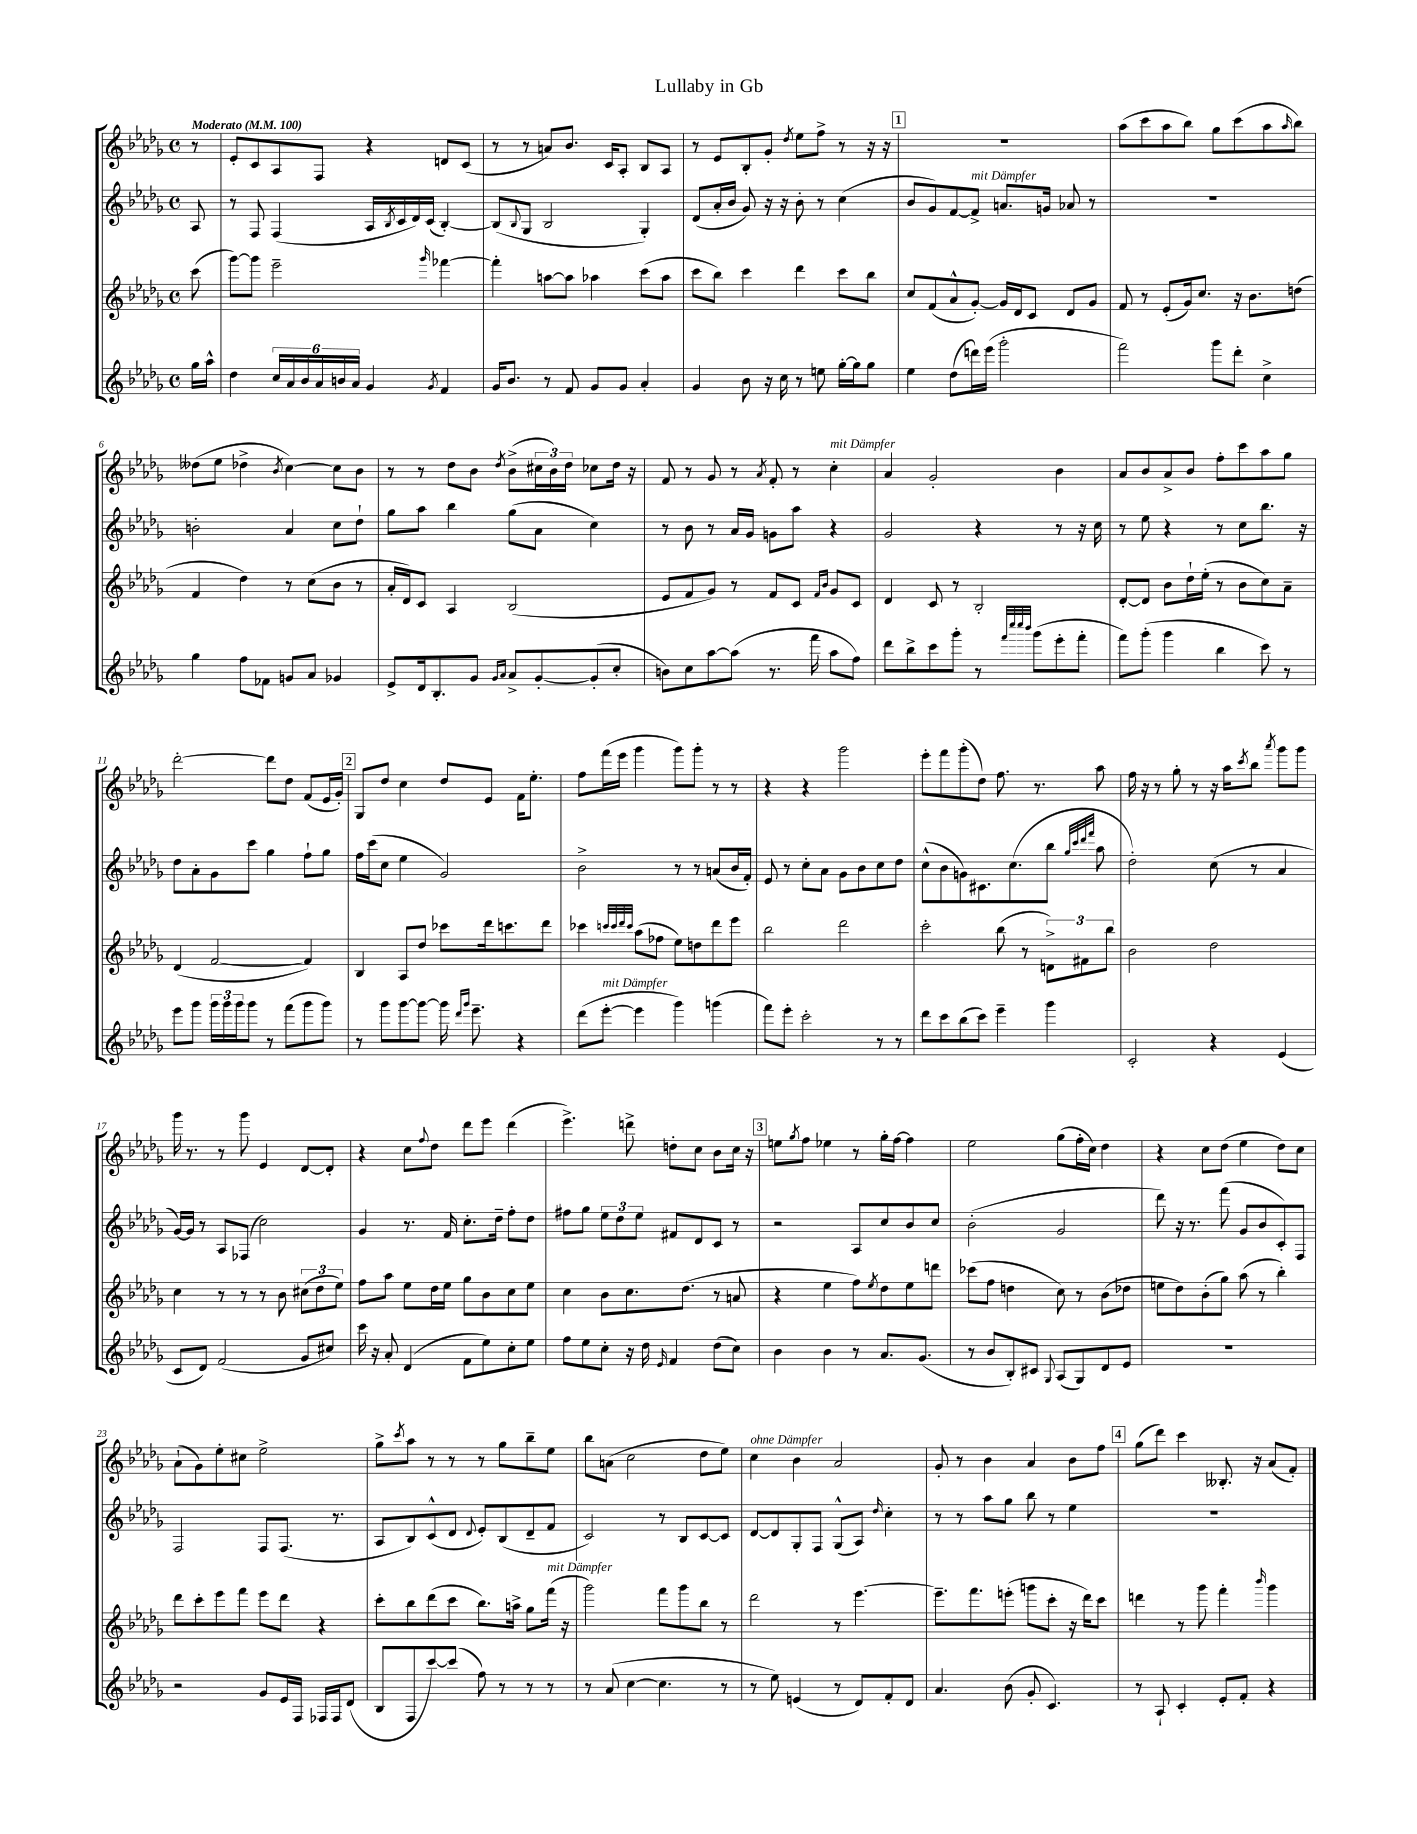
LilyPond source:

\header { title = "Lullaby in Gb" }
<<
\new StaffGroup <<
\new Staff = "s0" {
    \clef treble \key des \major \defaultTimeSignature \time 4/4 \partial 8 \tempo "Moderato" 4 = 100
    r8 |
    ees'8-. c'8 aes8 f8 r4 d'8 c'8( |
    r8 r8 a'8) bes'8. c'16 aes8-. bes8 aes8 |
    r8 ees'8 bes8-. ges'8-. \acciaccatura { des''8 } ees''8 f''8-> r8 r16 r16 |
    \mark \markup { \box "1" } R1 |
    aes''8( c'''8 aes''8 bes''8) ges''8 c'''8( aes''8 \grace { aes''16 } bes''8) |
    deses''8( ees''8 des''4-> \acciaccatura { bes'8 } c''4~) c''8 bes'8 |
    r8 r8 des''8 bes'8 \acciaccatura { des''8 } bes'8->( \tuplet 3/2 { cis''16 bes'16) des''16 } ces''8 des''16 r16 |
    f'8 r8 ges'8 r8 \acciaccatura { aes'8 } f'8-. r8 c''4-.^\markup { \italic "mit Dämpfer" } |
    aes'4 ges'2-. bes'4 |
    aes'8 bes'8 aes'8-> bes'8 f''8-. c'''8 aes''8 ges''8 |
    des'''2~-. des'''8 des''8 f'8( ees'16 ges'16-.) |
    \mark \markup { \box "2" } ges8 des''8 c''4 des''8 ees'8 f'16 ees''8.-. |
    f''8 f'''16( ees'''16 ges'''4 ges'''8) ges'''8-. r8 r8 |
    r4 r4 ges'''2 |
    ees'''8-. f'''8 ges'''8-.( des''8) f''8. r8. aes''8 |
    f''16 r16 r8 ges''8-. r8 r16 aes''16 \acciaccatura { c'''8 } bes''8 \acciaccatura { aes'''8 } ges'''8 ges'''8 |
    ges'''16 r8. r8 ges'''8 ees'4 des'8~ des'8-. |
    r4 c''8 \appoggiatura { f''8 } des''8 des'''8 ees'''8 des'''4( |
    ees'''4.->) d'''8-> d''8-. c''8 bes'8 c''16 r16 |
    \mark \markup { \box "3" } e''8 \acciaccatura { ges''8 } f''8 ees''4 r8 ges''16-. f''16~ f''4 |
    ees''2 ges''8( f''16-. c''16) des''4 |
    r4 c''8 des''8( ees''4 des''8) c''8 |
    aes'8-!( ges'8) ees''8-. cis''8 ees''2-> |
    ges''8-> \acciaccatura { c'''8 } aes''8 r8 r8 r8 ges''8 bes''8-- ees''8 |
    bes''8 a'8( c''2 des''8 ees''8) |
    c''4^\markup { \italic "ohne Dämpfer" } bes'4 aes'2 |
    ges'8-. r8 bes'4 aes'4 bes'8 f''8 |
    \mark \markup { \box "4" } ges''8( des'''8) c'''4 beses8.-. r16 aes'8( f'8-.) \bar "|." |
}
\new Staff = "s1" {
    \clef treble \key des \major \defaultTimeSignature \time 4/4 \partial 8
    aes8 |
    r8 f8 f4( aes16 \acciaccatura { bes8 } c'16 des'16) c'16( bes4~-.) |
    bes8( \appoggiatura { bes8 } ges8 bes2 ges4-.) |
    des'8( aes'16-. bes'16 ges'8) r16 r16 bes'8-. r8 c''4( |
    \mark \markup { \box "1" } bes'8 ges'8) f'8~ f'8->^\markup { \italic "mit Dämpfer" } a'8. g'16 aes'8 r8 |
    R1 |
    b'2-. aes'4 c''8 des''8-! |
    ges''8 aes''8 bes''4 ges''8( aes'8 c''4) |
    r8 bes'8 r8 aes'16 ges'16 g'8 aes''8 r4 |
    ges'2 r4 r8 r16 c''16 |
    r8 ees''8 r4 r8 c''8 bes''8. r16 |
    des''8 aes'8-. ges'8 c'''8 ges''4 f''8-! ges''8 |
    \mark \markup { \box "2" } f''16 c'''16( c''8 ees''4 ges'2) |
    bes'2-> r8 r8 a'8( bes'16 f'16-.) |
    ees'8 r8 c''8-. aes'8 ges'8 bes'8 c''8 des''8 |
    c''8-^( bes'8 g'8) cis'8. c''8.( bes''8 \grace { ges''32 c'''32 des'''32 f'''32 } aes''8 |
    des''2-.) c''8( r8 aes'4 |
    ges'16~) ges'16 r8 aes8 fes8( c''2) |
    ges'4 r8. f'16 c''8.-. des''16-- f''8-. des''8 |
    fis''8 ges''8 \tuplet 3/2 { ees''8 des''8 ees''8 } fis'8 des'8 c'8 r8 |
    \mark \markup { \box "3" } r2 aes8 c''8 bes'8 c''8 |
    bes'2-.( ges'2 |
    des'''8) r16 r8. f'''8( ges'8 bes'8 c'8-.) f8 |
    f2 f8 f8.( r8. |
    aes8 bes8) c'8-^( des'8 \appoggiatura { des'8 } ees'8-.) bes8( des'8-- f'8 |
    c'2) r8 bes8 c'8~ c'8 |
    des'8~ des'8 ges8-. f8 ges8-^( aes8) \grace { des''16 } c''4-. |
    r8 r8 aes''8 ges''8 bes''8 r8 ees''4 |
    \mark \markup { \box "4" } R1 \bar "|." |
}
\new Staff = "s2" {
    \clef treble \key des \major \defaultTimeSignature \time 4/4 \partial 8
    c'''8( |
    ges'''8~) ges'''8 ees'''2-- \grace { ges'''16 } fes'''4~ |
    fes'''4-. a''8~ a''8 aes''4 c'''8( aes''8 |
    c'''8 bes''8) c'''4 des'''4 c'''8 bes''8 |
    \mark \markup { \box "1" } c''8 f'8( aes'8-^ ges'8~-.) ges'16 des'16 c'8 des'8 ges'8 |
    f'8 r8 ees'8-.( ges'16) c''8. r16 bes'8. d''8( |
    f'4 des''4) r8 c''8( bes'8 r8 |
    aes'16-. des'16) c'8 aes4 bes2( |
    ees'8 f'8 ges'8) r8 f'8 c'8 \grace { f'16 bes'16 } ges'8 c'8 |
    des'4 c'8 r8 bes2-. |
    des'8~-. des'8 bes'8 des''16-! ees''16-.( r8 bes'8 c''8) aes'8-- |
    des'4( f'2~ f'4) |
    \mark \markup { \box "2" } bes4 aes8 des''8 ces'''8 des'''16 c'''8. des'''8 |
    ces'''4 \grace { c'''32 c'''32 des'''32 c'''32 } aes''8( fes''8 ees''8) d''8 des'''8 ees'''8 |
    bes''2 des'''2 |
    c'''2-. bes''8( r8 \tuplet 3/2 { d'8->) fis'8 bes''8 } |
    bes'2 des''2 |
    c''4 r8 r8 r8 bes'8 \tuplet 3/2 { cis''8( des''8 ees''8) } |
    f''8 aes''8 ees''8 des''16 ees''16 ges''8 bes'8 c''8 ees''8 |
    c''4 bes'8 c''8. des''8.( r8 a'8 |
    \mark \markup { \box "3" } r4 ees''4 f''8) \acciaccatura { ees''8 } des''8 ees''8 d'''8 |
    ces'''8( f''8 d''4 c''8) r8 bes'8( des''8 |
    e''8 des''8) bes'8-.( ges''8) aes''8( r8 bes''4-.) |
    des'''8 c'''8-. ees'''8 f'''8 ees'''8 des'''8 r4 |
    c'''8-. bes''8 des'''8( c'''8 bes''8.) a''16-> ges''8 f'''16^\markup { \italic "mit Dämpfer" }( r16 |
    ges'''2) f'''8 ges'''8 bes''8 r8 |
    des'''2 r8 ees'''4.~ |
    ees'''8.-- f'''8. e'''8-.( g'''8 c'''8-. r16 des'''16) c'''8 |
    \mark \markup { \box "4" } d'''4 r8 ges'''8 f'''4-. \grace { bes'''16 } ges'''4 \bar "|." |
}
\new Staff = "s3" {
    \clef treble \key des \major \defaultTimeSignature \time 4/4 \partial 8
    ges''16 aes''16-^ |
    des''4 \tuplet 6/4 { c''16 aes'16 bes'16 aes'16 b'16 aes'16 } ges'4 \acciaccatura { ges'8 } f'4 |
    ges'16 bes'8. r8 f'8 ges'8 ges'8 aes'4-. |
    ges'4 bes'8 r16 c''16 r8 e''8 ges''16~-. ges''16 ges''8 |
    \mark \markup { \box "1" } ees''4 des''8( d'''16) ees'''16( ges'''2-. |
    f'''2) ges'''8 des'''8-. c''4-> |
    ges''4 f''8 fes'8 g'8 aes'8 ges'4 |
    ees'8-> des'16 bes8.-. ges'8 \grace { ges'16 aes'16 } aes'8-> ges'8~-. ges'8-.( c''8-. |
    b'8) c''8 aes''8~ aes''8( r8. f'''16 aes''8 f''8) |
    des'''8 bes''8-> c'''8 ges'''8-. r8 \grace { f'''32 c''''32 c''''32 bes'''32 } ges'''8( ees'''8-. f'''8-. |
    f'''8) ges'''8-.( ges'''4 bes''4 c'''8) r8 |
    ees'''8 ges'''8 \tuplet 3/2 { ges'''16 ges'''16 ges'''16 } ges'''8 r8 f'''8( ges'''8 ges'''8) |
    \mark \markup { \box "2" } r8 ges'''8 ges'''8~ ges'''8~ ges'''16 \grace { des'''16 ges'''16 } ees'''8.-- r4 |
    des'''8( ees'''8~-.^\markup { \italic "mit Dämpfer" } ees'''4 ges'''4) g'''4( |
    f'''8) ees'''8-. c'''2-. r8 r8 |
    des'''8 c'''8 bes''8( c'''8) ees'''4-- ges'''4 |
    c'2-. r4 ees'4( |
    c'8 des'8) f'2( ges'8 cis''8) |
    c'''16 r16 aes'8-. des'4( f'8 ees''8) c''8-. ees''8 |
    f''8 ees''8 c''8-. r16 des''16 \grace { ees'16 } f'4 des''8( c''8) |
    \mark \markup { \box "3" } bes'4 bes'4 r8 aes'8. ges'8.( |
    r8 bes'8 bes8-.) cis'8 \appoggiatura { ges8 } aes8( ges8) des'8 ees'8 |
    R1 |
    r2 ges'8 ees'16 f16 fes16 fes16 des'8( |
    bes8 f8 c'''8~) c'''8( f''8) r8 r8 r8 |
    r8 aes'8( c''4~ c''4. r8 |
    r8 ees''8) e'4( r8 des'8) f'8-. des'8 |
    aes'4. bes'8( ges'8-. c'4.) |
    \mark \markup { \box "4" } r8 aes8-! c'4-. ees'8-. f'8-. r4 \bar "|." |
}
>>
>>
